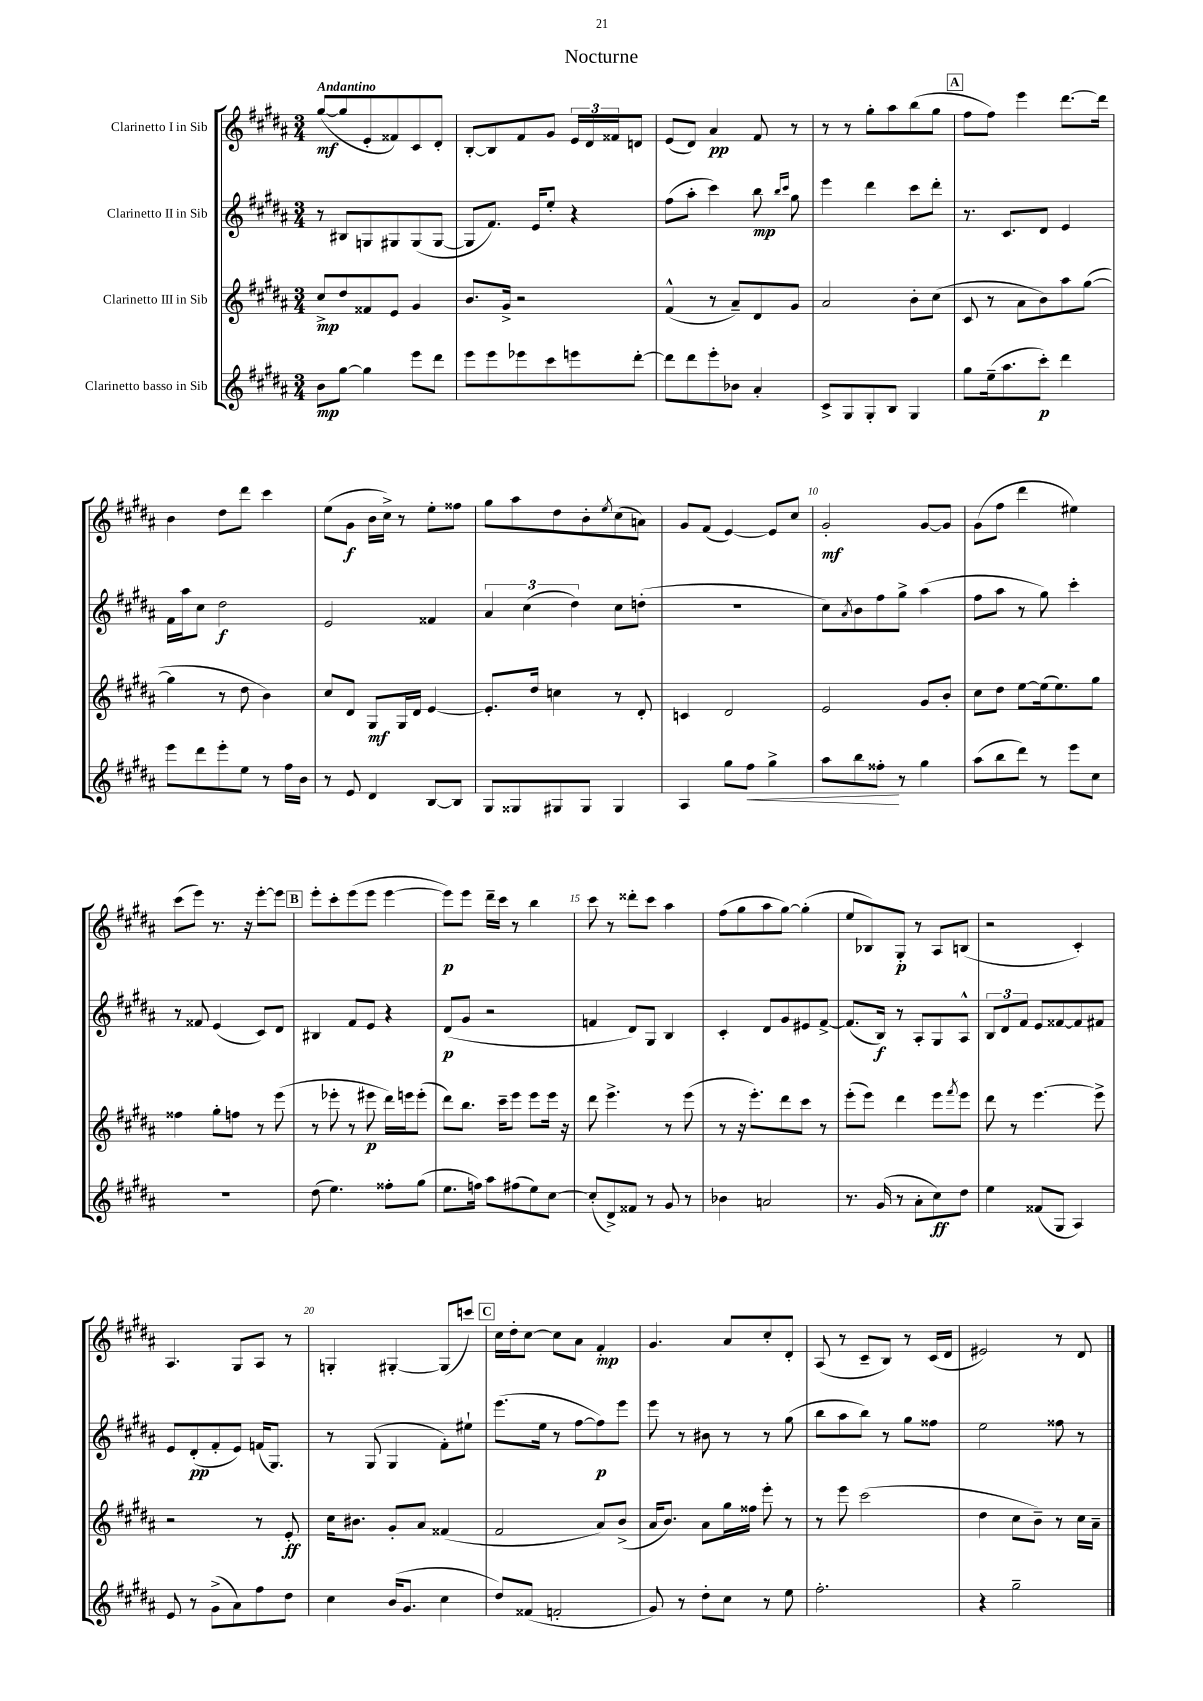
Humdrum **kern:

**kern	**kern	**kern	**kern
*staff4	*staff3	*staff2	*staff1
*clefG2	*clefG2	*clefG2	*clefG2
*k[f#c#g#d#a#]	*k[f#c#g#d#a#]	*k[f#c#g#d#a#]	*k[f#c#g#d#a#]
*M3/4	*M3/4	*M3/4	*M3/4
8b\L	8cc#^/L	8r	([8gg#/L
[8gg#\J	8dd#/	8B#/L	8gg#/]
4gg#\]	8f##/	8G/	8e'/
.	8e/J	8G#/	8f##/)
8eee\L	4g#/	(8G#/	8c#/
8ddd#\J	.	[8G#/J	8d#'/J
=	=	=	=
8eee\L	8.b/L	8G#/]L	[8B'/L
8eee\	.	8.f#/J)	8B/]
.	16g#^/Jk	.	.
8eee-\	2r	.	8f#/
.	.	16e/LK	.
8ccc#\	.	8ee'/J	8g#/J
8eee\	.	4r	24e/LL
.	.	.	24d#/
.	.	.	24f##/J
[8ddd#'\J	.	.	8d/J
=	=	=	=
8ddd#\]L	(4f#^^/	(8ff#\L	(8e/L
8ddd#\	.	8aa#'\J	8d#/J)
8eee'\	8r	4ccc#\)	4a#/
8b-\J	8a#~/L)	.	.
4a#'/	8d#/	8bb\	8f#/
.	.	16qqbb/LL	.
.	.	16qqccc#/JJ	.
.	8g#/J	8gg#\	8r
=	=	=	=
8c#^/L	2a#/	4eee\	8r
8G#/	.	.	8r
8G#'/	.	4ddd#\	8gg#'\L
8B/J	.	.	8aa#\
4G#/	8b'\L	8ccc#\L	(8bb\
.	(8cc#\J	8ddd#'\J	8gg#\J
=	=	=	=
8gg#\L	8c#/	8.r	8ff#\L
(16ee~\k	8r	.	8ff#\J)
8.aa#\	.	8.c#/L	.
.	8a#\L	.	4eee\
8ccc#'\J)	8b\)	8d#/J	.
4ddd#\	8aa#\	4e/	[8.ddd#\L
.	([8gg#\J	.	.
.	.	.	16ddd#\]Jk
=	=	=	=
8eee\L	4gg#\]	16f#\LL	4b\
.	.	16aa#\J	.
8ddd#\	.	8cc#\J	.
8eee'\	8r	2dd#\	8dd#\L
8ee\J	8dd#\	.	8ddd#\J
8r	4b\)	.	4ccc#\
16ff#\LL	.	.	.
16b\JJ	.	.	.
=	=	=	=
8r	8cc#/L	2e/	(8ee\L
8e/	8d#/J	.	8g#\J
4d#/	8G#/L	.	16b\LL
.	.	.	16cc#^\JJ)
.	16G#/L	.	8r
.	16d#/JJ	.	.
[8B/L	[4e/	4f##/	8ee'\L
8B/]J	.	.	8ff##\J
=	=	=	=
8G#/L	8.e'/]L	6a#/	8gg#\L
8G##/	.	.	8aa#\
.	.	(6cc#\	.
.	16dd#/Jk	.	.
8G#/	4cc\	.	8dd#\
.	.	6dd#\)	.
8G#/J	.	.	8b'\
.	.	.	8qee/
4G#/	8r	8cc#\L	(8cc#\
.	8d#'/	(8dd'\J	8a\J)
=	=	=	=
4A#/	4c/	2.r	8g#/L
.	.	.	(8f#/J
8gg#\L	2d#/	.	[4e/)
8ff#\J	.	.	.
4gg#^\	.	.	8e/]L
.	.	.	8cc#/J
=	=	=	=
8aa#\L	2e/	8cc#\L)	2g#'/
.	.	8qa#/	.
8bb\	.	8b\	.
8ff##'\J	.	8ff#\	.
8r	.	8gg#^\J	.
4gg#\	8g#/L	(4aa#\	[8g#/L
.	8b'/J	.	8g#/]J
=	=	=	=
(8aa#\L	8cc#\L	8ff#\L	(8g#\L
8bb\	8dd#\J	8aa#\J	8ff#\J
8ddd#\J)	[8ee\L	8r	4ddd#\
8r	(16ee\]k	8gg#\)	.
.	8.ee\)	.	.
8eee\L	.	4ccc#'\	4ee#\)
8cc#\J	8gg#\J	.	.
=	=	=	=
2.r	4ff##\	8r	(8ccc#\L
.	.	8f##/	8eee\J)
.	8gg#'\L	(4e/	8.r
.	8ff\J	.	.
.	.	.	16r
.	8r	8c#/L)	[8eee'\L
.	(8eee\	8d#/J	8eee\]J
=	=	=	=
(8dd#\	8r	4B#/	8eee'\L
4.ee\)	8eee-'\	.	8ccc#'\
.	8r	8f#/L	(8eee\
.	8eee#\	8e/J	8eee\J
8ff##'\L	16ddd#\LL)	4r	[4eee\
.	16eee\J	.	.
(8gg#\J	(8eee'\J	.	.
=	=	=	=
8.ee\L	8ddd#\L)	(8d#/L	8eee\]L)
.	8.bb\J	8g#/J	8eee\J
16ff\Jk)	.	.	.
8aa#\L	.	2r	16ddd#~\LL
.	16ccc#~\LK	.	16ccc#\JJ
(8ff#\	8eee\J	.	8r
8ee\)	8eee\L	.	4bb\
[8cc#\J	16eee\Jk	.	.
.	16r	.	.
=	=	=	=
(8cc#'/]L	8ddd#\	4f/	8ccc#\
8d#^/)	4.eee^\	.	8r
8f##/J	.	8d#/L)	8ddd##'\L
8r	.	8G#/J	8ccc#\J
8g#/	8r	4B/	4aa#\
8r	(8eee\	.	.
=	=	=	=
4b-\	8r	4c#'/	(8ff#\L
.	16r	.	8gg#\
.	8.eee'\L)	.	.
2a/	.	8d#/L	8aa#\
.	8ddd#\	8g#/	[8gg#\J)
.	8ccc#\J	8e#/	(4gg#'\]
.	8r	[8f#^/J	.
=	=	=	=
8.r	(8eee'\L	(8.f#/]L	8ee/L
.	8eee\J)	.	8B-/)
(16g#/	.	16B/Jk)	.
8r	4ddd#\	8r	8G#'/J
8a#'\L	.	8A#'/L	8r
8cc#\)	8eee\L	8G#/	8A#/L
.	8qfff#/	.	.
8dd#\J	8eee\J	8A#^^/J	(8B/J
=	=	=	=
4ee\	8ddd#\	12B/L	2r
.	.	12d#/	.
.	8r	.	.
.	.	12f#/J	.
(8f##/L	[4.eee\	8e/L	.
8G#/J	.	[8f##/	.
4A#/)	.	8f##/]	4c#'/)
.	8eee^\]	8f#/J	.
=	=	=	=
8e/	2r	8e/L	4.A#/
8r	.	(8d#'/	.
(8g#^\L	.	8f#'/	.
8a#\)	.	8e/J)	8G#/L
8ff#\	8r	(16f/LK	8A#/J
.	.	8.G#/J)	.
8dd#\J	8e'/	.	8r
=	=	=	=
4cc#\	16cc#\LK	8r	4G'/
.	8.b#\J	.	.
.	.	(8G#/	.
(16b/LK	8g#'/L	4G#/	[4G#'/
8.g#/J	.	.	.
.	8a#/J	.	.
4cc#\	(4f##/	8f#'\L)	(8G#/]L
.	.	8ee#`\J	8ccc/J)
=	=	=	=
8dd#/L)	2f#/	(8.eee\L	16cc#\LL
.	.	.	16dd#'\J
(8f##/J	.	.	[8cc#\J
.	.	16ee\Jk	.
2f'/	.	8r	8cc#\]L
.	.	[8ff#\L	8a#\J
.	8a#/L)	8ff#\])	4f#'/
.	(8b^/J	8eee\J	.
=	=	=	=
8g#/)	16a#/LK	8eee\	4.g#/
.	8.b/J)	.	.
8r	.	8r	.
8dd#'\L	8a#\L	8b#\	.
8cc#\J	16gg#\L	8r	8a#/L
.	16ff##\JJ	.	.
8r	8eee'\	8r	8cc#'/
8ee\	8r	(8gg#\	8d#'/J
=	=	=	=
2.ff#'\	8r	8bb\L	(8A#/
.	8eee\	8aa#\	8r
.	(2ccc#\	8bb\J)	8c#~/L
.	.	8r	8B/J)
.	.	8gg#\L	8r
.	.	8ff##\J	(16c#/LL
.	.	.	16d#/JJ
=	=	=	=
4r	4dd#\	2ee\	2e#/)
2gg#~\	8cc#\L	.	.
.	8b~\J)	.	.
.	8r	8ff##\	8r
.	16cc#\LL	8r	8d#/
.	16a#~\JJ	.	.
==	==	==	==
*-	*-	*-	*-
